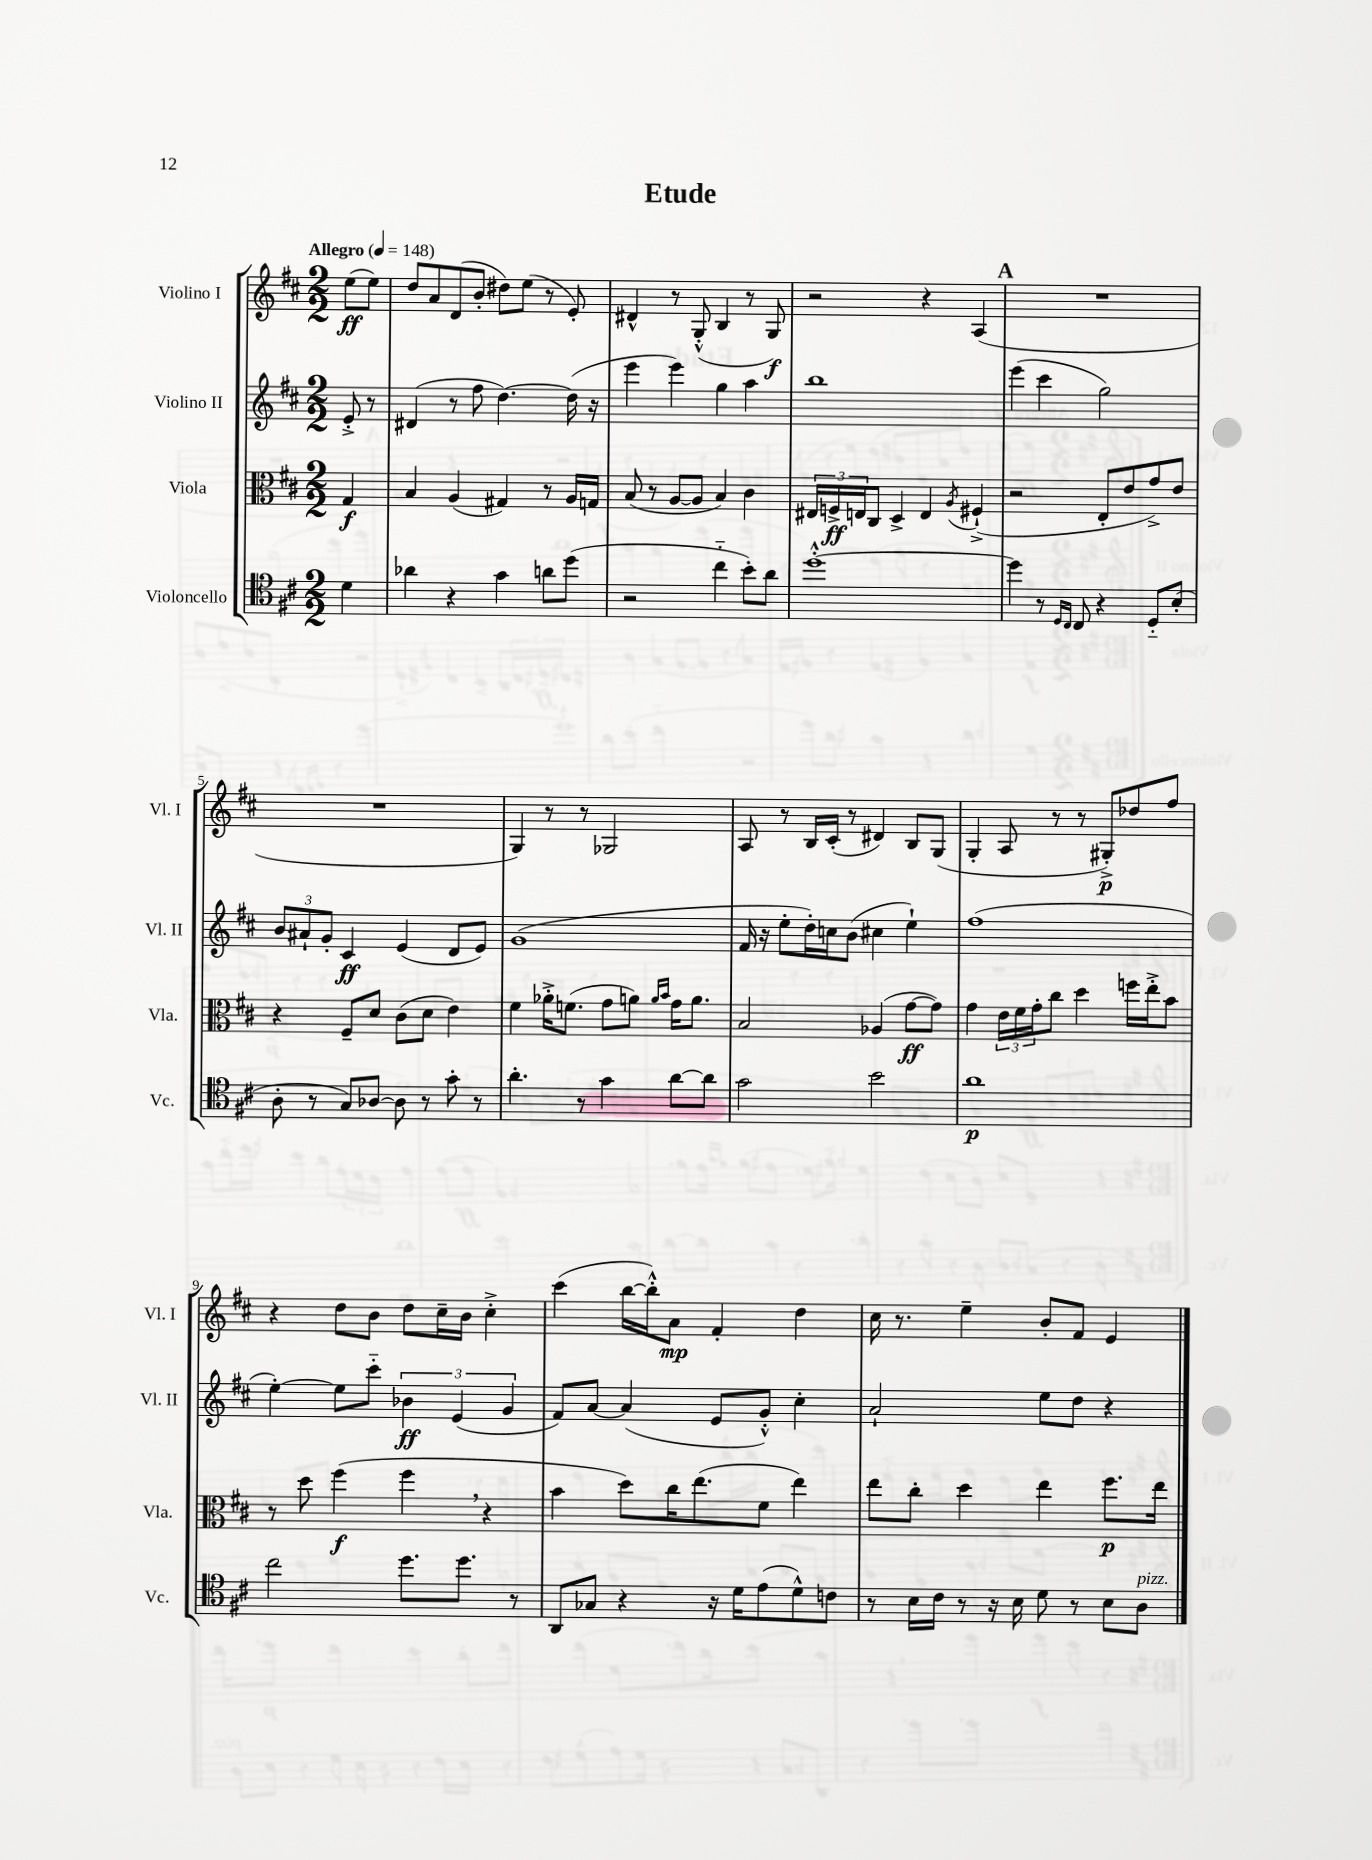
\header { title = "Etude" }
<<
\new StaffGroup <<
\new Staff = "s0" \with { instrumentName = "Violino I" shortInstrumentName = "Vl. I" } {
    \clef treble \key d \major \numericTimeSignature \time 2/2 \partial 4 \tempo "Allegro" 4 = 148
    e''8\ff( e''8) |
    d''8 a'8 d'8( b'8-. dis''8) e''8( r8 e'8-.) |
    dis'4-^ r8 g8-.-^( b4 r8 g8\f) |
    r2 r4 a4( |
    \mark \markup { \bold "A" } R1 |
    R1 |
    g4) r8 r8 ges2 |
    a8 r8 b16 cis'16-.( r8 dis'4) b8 g8( |
    g4-. a8 r8 r8 gis8-.->\p) des''8 fis''8 |
    r4 d''8 b'8 d''8 cis''16-- b'16 cis''4-.-> |
    cis'''4( b''16~ b''16-.-^) a'8\mp fis'4-. d''4 |
    cis''16 r8. e''4-- b'8-. fis'8 e'4 \bar "|." |
}
\new Staff = "s1" \with { instrumentName = "Violino II" shortInstrumentName = "Vl. II" } {
    \clef treble \key d \major \numericTimeSignature \time 2/2 \partial 4
    e'8-.-> r8 |
    dis'4( r8 fis''8 d''4.~) d''16( r16 |
    e'''4 e'''4) g''4 a''4 |
    b''1 |
    \mark \markup { \bold "A" } e'''4( cis'''4 g''2) |
    \tuplet 3/2 { b'8 ais'8-! g'8-. } cis'4\ff e'4( d'8 e'8) |
    g'1( |
    fis'16 r16 e''8-. d''16-.) c''16 b'8( cis''4 e''4-!) |
    fis''1( |
    e''4~-.) e''8 cis'''8-_ \tuplet 3/2 { bes'4\ff e'4( g'4 } |
    fis'8) a'8~ a'4( e'8 g'8-.-^) cis''4-. |
    a'2-! e''8 d''8 r4 \bar "|." |
}
\new Staff = "s2" \with { instrumentName = "Viola" shortInstrumentName = "Vla." } {
    \clef alto \key d \major \numericTimeSignature \time 2/2 \partial 4
    g4\f |
    b4 a4( gis4) r8 a16 g16 |
    b8( r8 a8~ a8 b4) cis'4 |
    \tuplet 3/2 { eis16 f16->\ff e16 } cis8 d4-> e4 \acciaccatura { a8 } fis4-!->( |
    \mark \markup { \bold "A" } r2 e8-. e'8 g'8->) e'8 |
    r4 fis8-- d'8 cis'8( d'8 e'4) |
    fis'4 aes'16-.-> f'8.( g'8 a'8) \grace { a'16 b'16 } g'16 a'8. |
    b2 aes4( g'8~\ff g'8) |
    g'4 \tuplet 3/2 { e'16 fis'16 g'16-. } cis''8 d''4 f''16 e''16-.-> b'8 |
    r8 d''8 fis''4\f( fis''4 \breathe r4 |
    b'4 d''8) cis''16 e''8.( fis'8 e''4) |
    e''8 cis''8-. d''4 e''4 fis''8.\p e''16 \bar "|." |
}
\new Staff = "s3" \with { instrumentName = "Violoncello" shortInstrumentName = "Vc." } {
    \clef tenor \key d \major \numericTimeSignature \time 2/2 \partial 4
    d'4 |
    aes'4 r4 g'4 a'8 d''8( |
    r2 cis''4-_ b'8-.) a'8 |
    d''1~-.-^ |
    \mark \markup { \bold "A" } d''4 r8 \grace { d16 cis16 } cis8 r4 d8-_ b8-.( |
    a8-. r8 g8) aes8~ aes8 r8 g'8-. r8 |
    a'4.-. r8 g'4 a'8~ a'8 |
    g'2 b'2 |
    a'1\p |
    cis''2 d''8. d''8. r8 |
    a,8 ges8 r4 r16 d'16 e'8( d'8-^) c'8 |
    r8 b16 cis'16 r8 r16 b16 d'8 r8 b8 a8^\markup { \italic "pizz." } \bar "|." |
}
>>
>>
